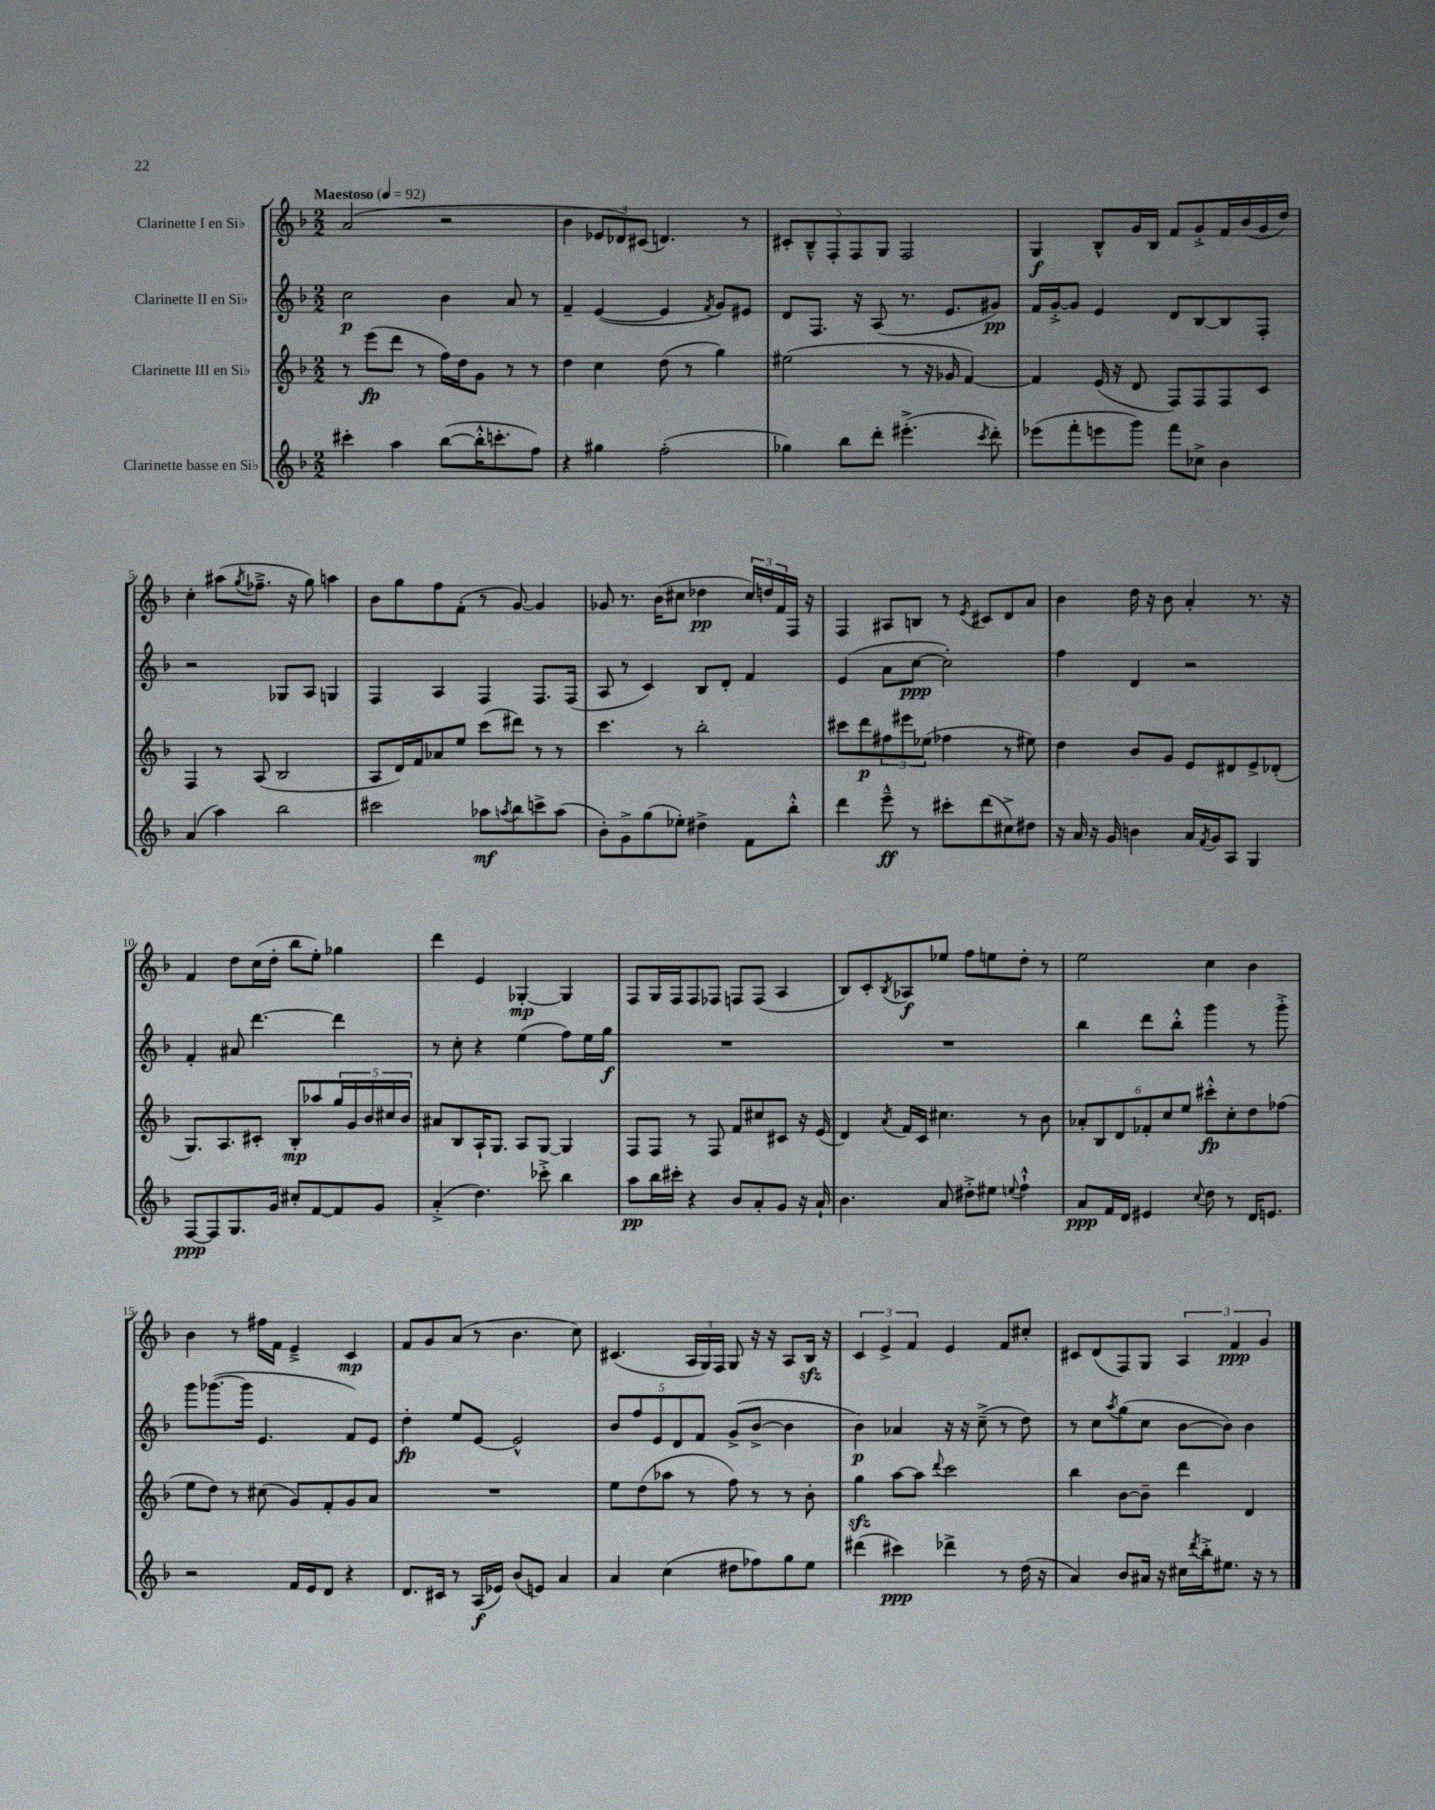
<<
\new StaffGroup <<
\new Staff = "s0" \with { instrumentName = "Clarinette I en Sib" } {
    \clef treble \key f \major \numericTimeSignature \time 2/2 \tempo "Maestoso" 4 = 92
    a'2( r2 |
    bes'4 \tuplet 3/2 { ees'8 des'8) cis'8( } d'4.) r8 |
    \tuplet 5/4 { cis'8-. bes8---^ f8-. f8 g8 } f2 |
    g4\f bes8-^ g'16 bes16 f'8 g'8-.-> f'16 bes'16( g'16 d''16) |
    c''4-. ais''8( \acciaccatura { g''8 } fes''8.---> r16 g''8) a''4 |
    bes'8 g''8 f''8 f'8-.( r8 g'8~) g'4 |
    ges'8 r8. bes'16( cis''8 des''4\pp \tuplet 3/2 { cis''16) d''16 f'16 } f16 r16 |
    f4 ais8 b8 r8 \acciaccatura { e'8 } cis'8 d'8 a'8 |
    bes'4 d''16 r16 bes'8 a'4-. r8. r16 |
    f'4 d''8 c''16( d''16-. bes''8 e''8-.) ges''4 |
    d'''4 e'4 ges4~-.\mp ges4 |
    f8 g16 f16 f8 fes8 f8 f8( a4 |
    bes8) c'8-. \acciaccatura { bes8 } aes8\f ees''8 f''8 e''8 d''8-. r8 |
    e''2 c''4 bes'4 |
    bes'4 r8 fis''16 f'16 e'4---> c'4\mp |
    f'8 g'8 a'8( r8 bes'4. c''8) |
    cis'4.( \tuplet 3/2 { a16 g16) f16 } g8 r16 r16 a8 bes16\sfz r16 |
    \tuplet 3/2 { c'4 e'4-> f'4 } e'4 f'8 cis''8-. |
    cis'8 d'8( f8) g8 \tuplet 3/2 { a4 f'4\ppp g'4 } \bar "|." |
}
\new Staff = "s1" \with { instrumentName = "Clarinette II en Sib" } {
    \clef treble \key f \major \numericTimeSignature \time 2/2
    c''2\p bes'4 a'8 r8 |
    f'4-- e'4~( e'4 \acciaccatura { f'8 } g'8) eis'8 |
    d'8 f8. r16 a8( r8. e'8. gis'8\pp) |
    f'16 g'16~-.-> g'8 e'4 d'8 bes8~ bes8 f8-. |
    r2 ges8 a8 g4 |
    f4 a4 f4 f8. f16( |
    a8 r8 c'4) bes8 d'8-. f'4 |
    e'4( a'8 c''8~\ppp c''2-.) |
    f''4 d'4 r2 |
    f'4-. ais'8 d'''4.~ d'''4 |
    r8 c''8-. r4 e''4( f''8) e''16 g''16\f |
    R1 |
    R1 |
    bes''4 d'''8 bes''8-.-^ g'''4 r8 g'''8-.-> |
    g'''8 ges'''8.~( ges'''16 e'4. f'8) e'8 |
    d''4-.\fp e''8 e'8~ e'2-^ |
    \tuplet 5/4 { bes'8 f''8 e'8 d'8 f'8 } g'8->( bes'8~-> bes'4 |
    bes'4\p) aes'4 r16 r16 c''8--->( r8 d''8) |
    r8 c''8 \acciaccatura { a''8 } g''8( c''8 bes'8~ bes'8) bes'4 \bar "|." |
}
\new Staff = "s2" \with { instrumentName = "Clarinette III en Sib" } {
    \clef treble \key f \major \numericTimeSignature \time 2/2
    r8 e'''8\fp( d'''8 r8 f''16) d''16 g'8 r8 r8 |
    d''4 c''4 d''8( r8 g''4) |
    eis''2( r8 r16 ges'16 f'4~) |
    f'4 e'16( r16 d'8 f8) f8 f8 c'8 |
    f4 r8 a8( bes2 |
    a8 d'16) f'16 aes'8 e''8 c'''8( dis'''8) r8 r8 |
    c'''4. r8 bes''2-. |
    cis'''8 d'''8\p \tuplet 3/2 { fis''8 eis'''8 ees''8( } fes''4 r8 eis''8) |
    d''4 bes'8 g'8 e'8 dis'8 e'8-> des'8-.( |
    g8.) a8. cis'8-. bes8-.\mp aes''8 \tuplet 5/4 { g''16 g'16 bes'16 cis''16 bes'16 } |
    ais'8 bes8 a16-! g8. a8 g8~ g4 |
    f8 f8 r8 f8 f'8 cis''8 cis'8 r16 e'16( |
    d'4) \acciaccatura { a'8 } f'16 c'16 cis''4. r8 bes'8 |
    \tuplet 6/4 { aes'8-. bes8 d'8 fes'8-. c''8 e''8 } cis'''8-.-^\fp c''8-. d''8 fes''8( |
    e''8 d''8) r8 cis''8( g'8) f'8-. g'8 a'8 |
    R1 |
    e''8 d''8( aes''8 r8 f''8) r8 r8 bes'8-. |
    g''4\sfz a''8~ a''8 \appoggiatura { d'''8 } c'''2 |
    bes''4 bes'8~ bes'8-- d'''4 d'4 \bar "|." |
}
\new Staff = "s3" \with { instrumentName = "Clarinette basse en Sib" } {
    \clef treble \key f \major \numericTimeSignature \time 2/2
    cis'''4-. a''4 bes''8~( bes''16-.-^ c'''8.-. f''8) |
    r4 gis''4 f''2-.( |
    ges''4) bes''8 d'''8-. eis'''4.-.->( \acciaccatura { c'''8 } d'''8-.) |
    ees'''8( f'''8-. e'''8 g'''8) f'''8 ces''8-> bes'4 |
    a'4( a''4) bes''2 |
    cis'''2 aes''8\mf \acciaccatura { a''8 } bes''8 c'''8-> a''8( |
    bes'8-.) g'8-> g''8( ees''8-.) dis''4-> f'8 bes''8-.-^ |
    d'''4 e'''8---^\ff r8 cis'''8-. d'''8( cis''8->) dis''8 |
    r16 a'16 r16 g'16 b'4 a'16 \acciaccatura { f'8 } g'16 a8 g4 |
    f8~\ppp f8 g8. g'16 cis''8-. f'8~ f'8 g'8 |
    a'4-.->( d''4.) ces'''8-.-> bes''4 |
    a''8\pp bes''16 cis'''16-. r4 bes'8 a'8-. g'8 r16 a'16-! |
    bes'4. a'8 dis''8-.-> eis''8 \appoggiatura { e''8 } f''4-!-^ |
    a'8\ppp f'16 d'16 eis'4 \appoggiatura { c''8 } d''8 r8 d'16 e'8. |
    r2 f'16 e'16 d'8 r4 |
    d'8. cis'16 r8 a16\f( ees'16) bes'8( e'8) a'4 |
    a'4 c''4( dis''8 fes''8) g''8 e''8 |
    dis'''4( cis'''4\ppp) des'''4-> r8 d''16( r16 |
    a'4) bes'8 ais'16 r16 cis''16 \acciaccatura { d'''8 } bes''16-.-> eis''8. r16 r8 \bar "|." |
}
>>
>>
